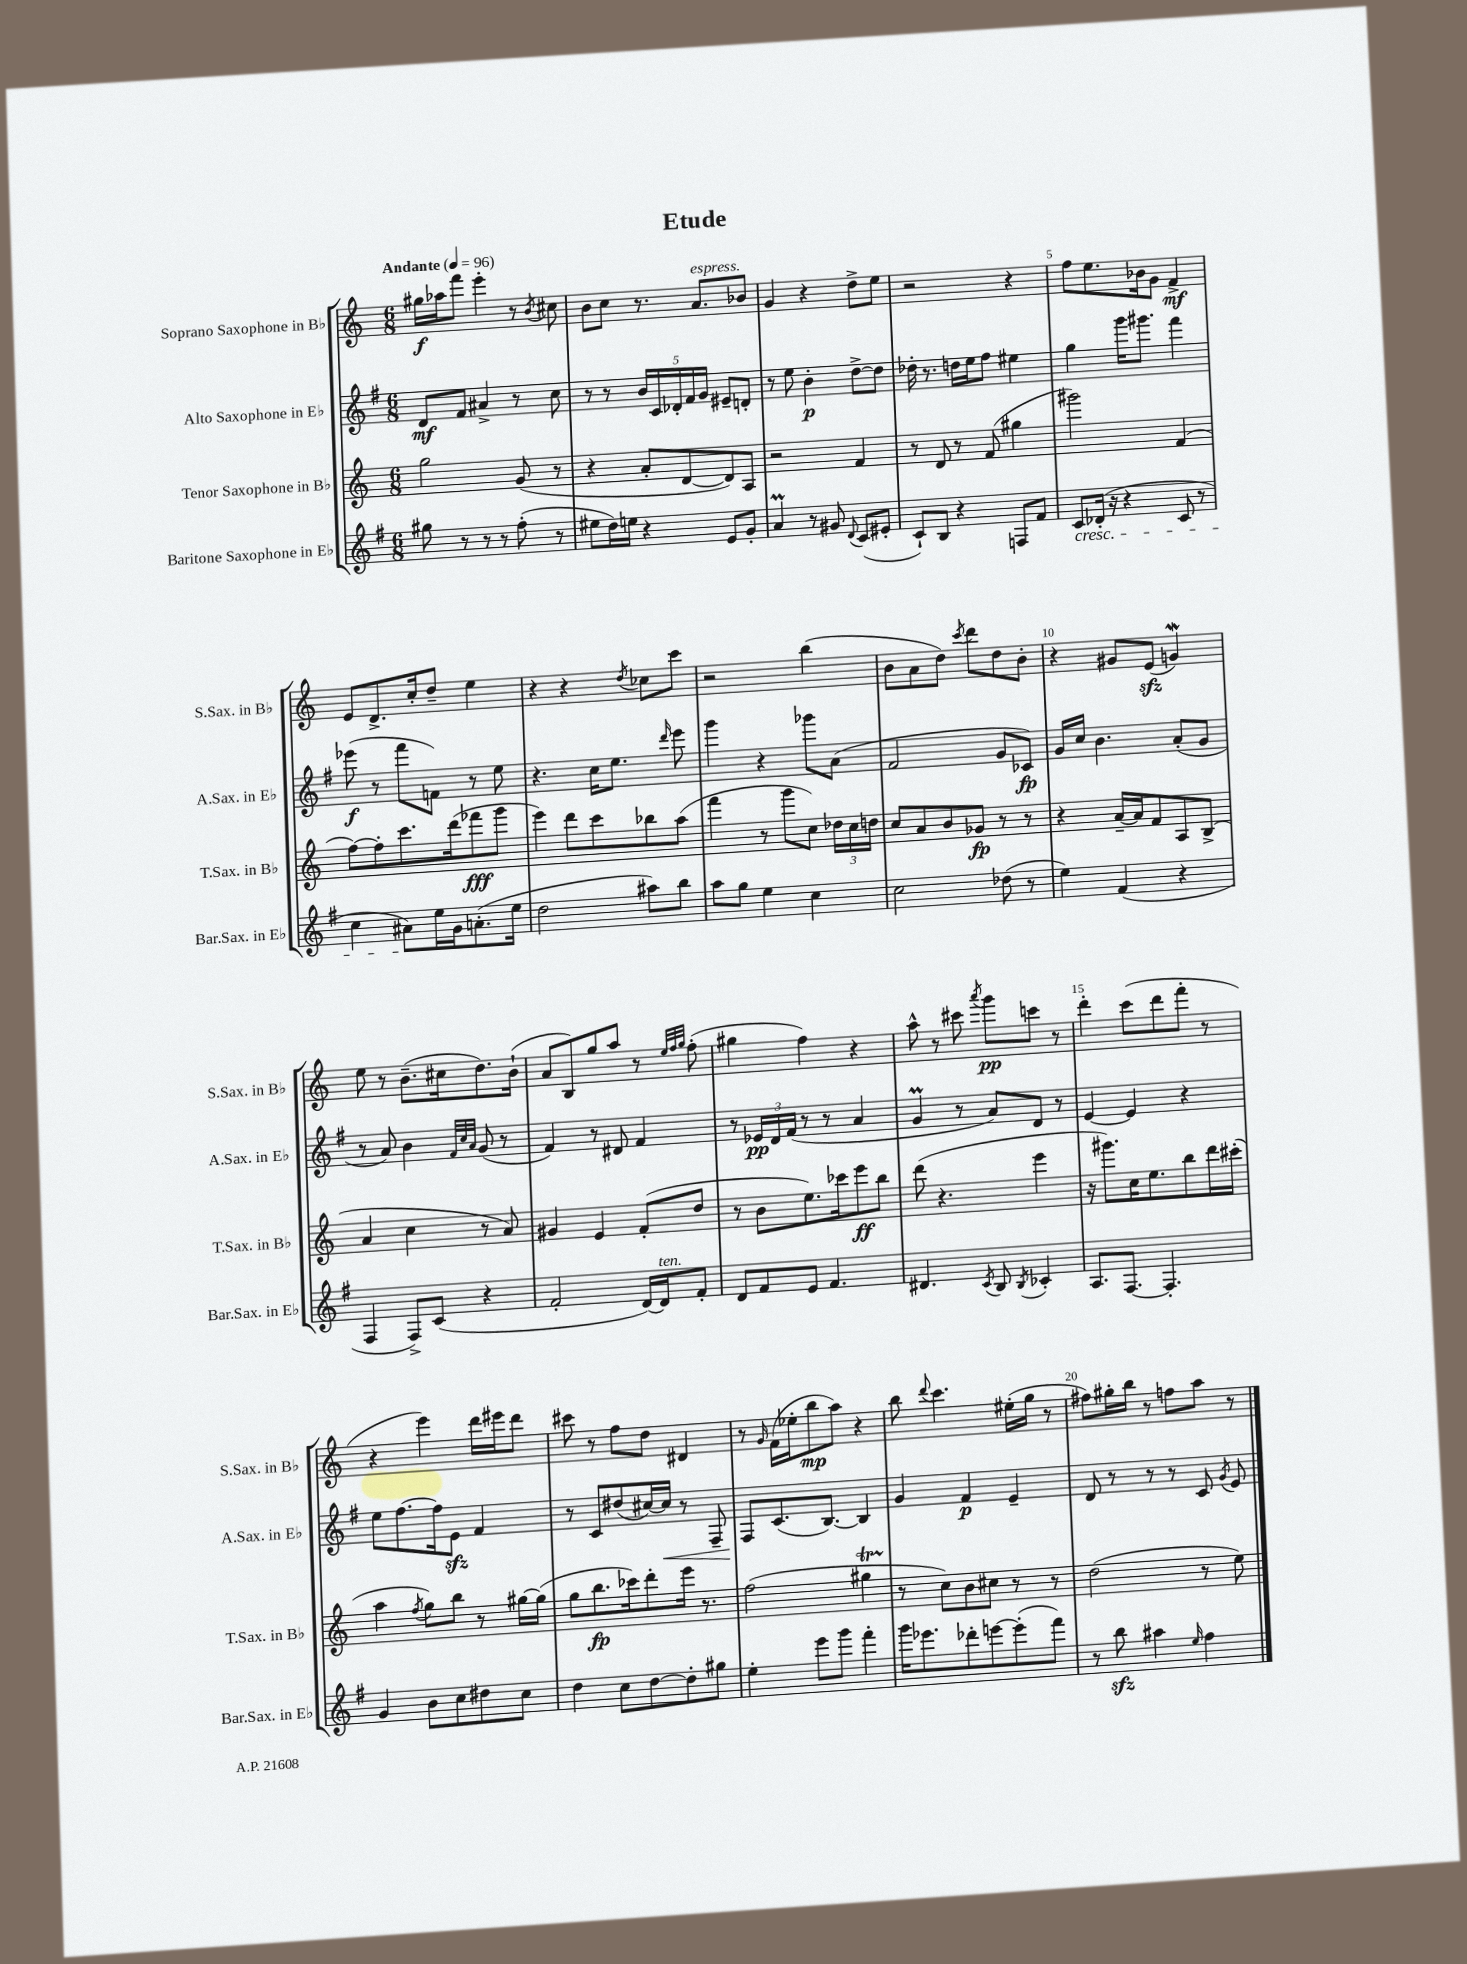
\header { title = "Etude" }
<<
\new StaffGroup <<
\new Staff = "s0" \with { instrumentName = "Soprano Saxophone in Bb" shortInstrumentName = "S.Sax. in Bb" } {
    \clef treble \key c \major \numericTimeSignature \time 6/8 \tempo "Andante" 4 = 96
    \autoBeamOff gis''16[\f aes''16 f'''8] e'''4-. r8 \acciaccatura { b'8 } cis''8 |
    b'8[ c''8] r8. a'8.[^\markup { \italic "espress." } bes'8] |
    g'4 r4 d''8[-> e''8] |
    r2 r4 |
    f''8[ e''8. bes'16 g'8] f'4->\mf |
    e'8[ d'8.-> c''16-. d''8]-- e''4 |
    r4 r4 \acciaccatura { d''8 } ces''8[ c'''8] |
    r2 b''4( |
    b'8[ a'8 d''8]) \acciaccatura { c'''8 } d'''8[ d''8 b'8]-. |
    r4 gis'8[ e'8]\sfz( g'4\mordent) |
    e''8 r8 b'8.[--( cis''16 d''8.) b'16]-!( |
    a'8[ b8) g''8 a''8] r8 \grace { e''32[ f''32 g''32] } f''8-.( |
    gis''4 f''4) r4 |
    a''8-^ r8 cis'''8 \acciaccatura { a'''8 } g'''8[\pp c'''8] r8 |
    d'''4-. c'''8[( d'''8 f'''8]-. r8 |
    r4 e'''4) d'''16[ eis'''16 d'''8] |
    cis'''8 r8 f''8[ d''8] dis'4 |
    r8 \grace { g'16 } f'16[( ees''16-. b''8\mp a''8]) r4 |
    b''8 \appoggiatura { d'''8 } c'''4. eis''16[-.( g''16] r8 |
    fis''8[) gis''16-. b''16] r8 f''8[ a''8] r8 \bar "|." |
}
\new Staff = "s1" \with { instrumentName = "Alto Saxophone in Eb" shortInstrumentName = "A.Sax. in Eb" } {
    \clef treble \key g \major \numericTimeSignature \time 6/8
    \autoBeamOff d'8[\mf fis'8] ais'4-> r8 c''8 |
    r8 r8 \tuplet 5/4 { b'16[ c'16 des'16-. fis'16 g'16] } eis'8[-- d'8]-. |
    r8 e''8 b'4-.\p d''8[~-> d''8] |
    des''16-. r8. d''16[ e''16 fis''8] eis''4 |
    g''4 g'''16[ gis'''8.] fis'''4 |
    ees'''8\f( r8 fis'''8[ f'8]) r8 e''8 |
    r4. c''16[ e''8.] \grace { d'''16 } e'''8 |
    g'''4 r4 ges'''8[ a'8]( |
    fis'2 g'8[ ces'8]\fp) |
    g'16[ c''16] b'4. a'8[-.( g'8] |
    r8 a'8) b'4 \grace { fis'32[ c''32 a'32] } g'8( r8 |
    fis'4) r8 dis'8 fis'4 |
    r8 \tuplet 3/2 { ees'16[\pp d'16 fis'16]( } r8 r8 a'4 |
    g'4\prall r8 a'8[) d'8] r8 |
    e'4~ e'4 r4 |
    e''8[ fis''8.~ fis''16 e'8]\sfz fis'4 |
    r8 c'8[ dis''8( cis''16~) cis''16]\< r8 fis8-- |
    fis8[\! c'8.( b8.]~) b4 |
    g'4 fis'4\p e'4-- |
    d'8 r8 r8 r8 c'8 \acciaccatura { g'8 } e'8 \bar "|." |
}
\new Staff = "s2" \with { instrumentName = "Tenor Saxophone in Bb" shortInstrumentName = "T.Sax. in Bb" } {
    \clef treble \key c \major \numericTimeSignature \time 6/8
    \autoBeamOff g''2 g'8( r8 |
    r4 a'8[-. d'8~ d'8) a8] |
    r2 f'4 |
    r8 d'8 r8 f'8( gis''4 |
    gis'''2) f'4( |
    f''8[~) f''8-. c'''8. d'''16( fes'''8\fff g'''8] |
    e'''4) d'''8[ c'''8 bes''8 a''8]( |
    f'''4 r8 g'''8[ c''8]) \tuplet 3/2 { des''16[ c''16 d''16] } |
    c''8[ a'8 b'8 ges'8]\fp r8 r8 |
    r4 a'16[~-- a'16 f'8 a8 b8]->( |
    a'4 c''4 r8 a'8) |
    gis'4 e'4 f'8[-.( d''8] |
    r8 b'8[ e''8.) ces'''16 e'''8\ff b''8] |
    d'''8( r4. e'''4 |
    r16 gis'''8.[) c''16 e''8. b''8 d'''16 cis'''16]-.( |
    a''4 \acciaccatura { f''8 } g''8[) b''8] r8 gis''16[~ gis''16]( |
    g''8[ b''8.\fp ces'''16) d'''8-. e'''16] r8. |
    f''2( gis''4\startTrillSpan |
    r8\stopTrillSpan c''8[) b'8 cis''8] r8 r8 |
    d''2( r8 e''8) \bar "|." |
}
\new Staff = "s3" \with { instrumentName = "Baritone Saxophone in Eb" shortInstrumentName = "Bar.Sax. in Eb" } {
    \clef treble \key g \major \numericTimeSignature \time 6/8
    \autoBeamOff gis''8 r8 r8 r8 fis''8-.( r8 |
    eis''8[ d''16) e''16] r4 e'8[ g'8]-. |
    a'4\prall r8 gis'8 \appoggiatura { d'8 } c'8[( eis'8]-. |
    c'8[-!) b8] r4 f8[ fis'8] |
    c'8[\cresc des'16]-.( r16 r4 c'8 r8 |
    c''4 ais'8[\!) e''16 g'16 a'8.-.( e''16] |
    d''2 ais''8[) b''8] |
    a''8[ g''8] e''4 c''4 |
    c''2 des''8( r8 |
    e''4) fis'4( r4 |
    fis4 fis8[->) c'8]( r4 |
    fis'2-. d'16[~) d'16^\markup { \italic "ten." } fis'8]-. |
    d'8[ fis'8 e'8] fis'4. |
    dis'4. \acciaccatura { c'8 } b8 \acciaccatura { b8 } ces'4-. |
    a8.[ fis8.]~ fis4.-. |
    g'4 b'8[ c''8 dis''8 c''8] |
    d''4 c''8[ d''8~ d''8-. gis''8] |
    e''4-. e'''8[ g'''8] fis'''4-. |
    g'''16[ ees'''8. des'''8-. e'''8~ e'''8-.( fis'''8]) |
    r8 b''8\sfz ais''4 \grace { e''16 } fis''4 \bar "|." |
}
>>
>>
\layout { \context { \Score \override BarNumber.break-visibility = ##(#f #t #t) barNumberVisibility = #(every-nth-bar-number-visible 5) } }
